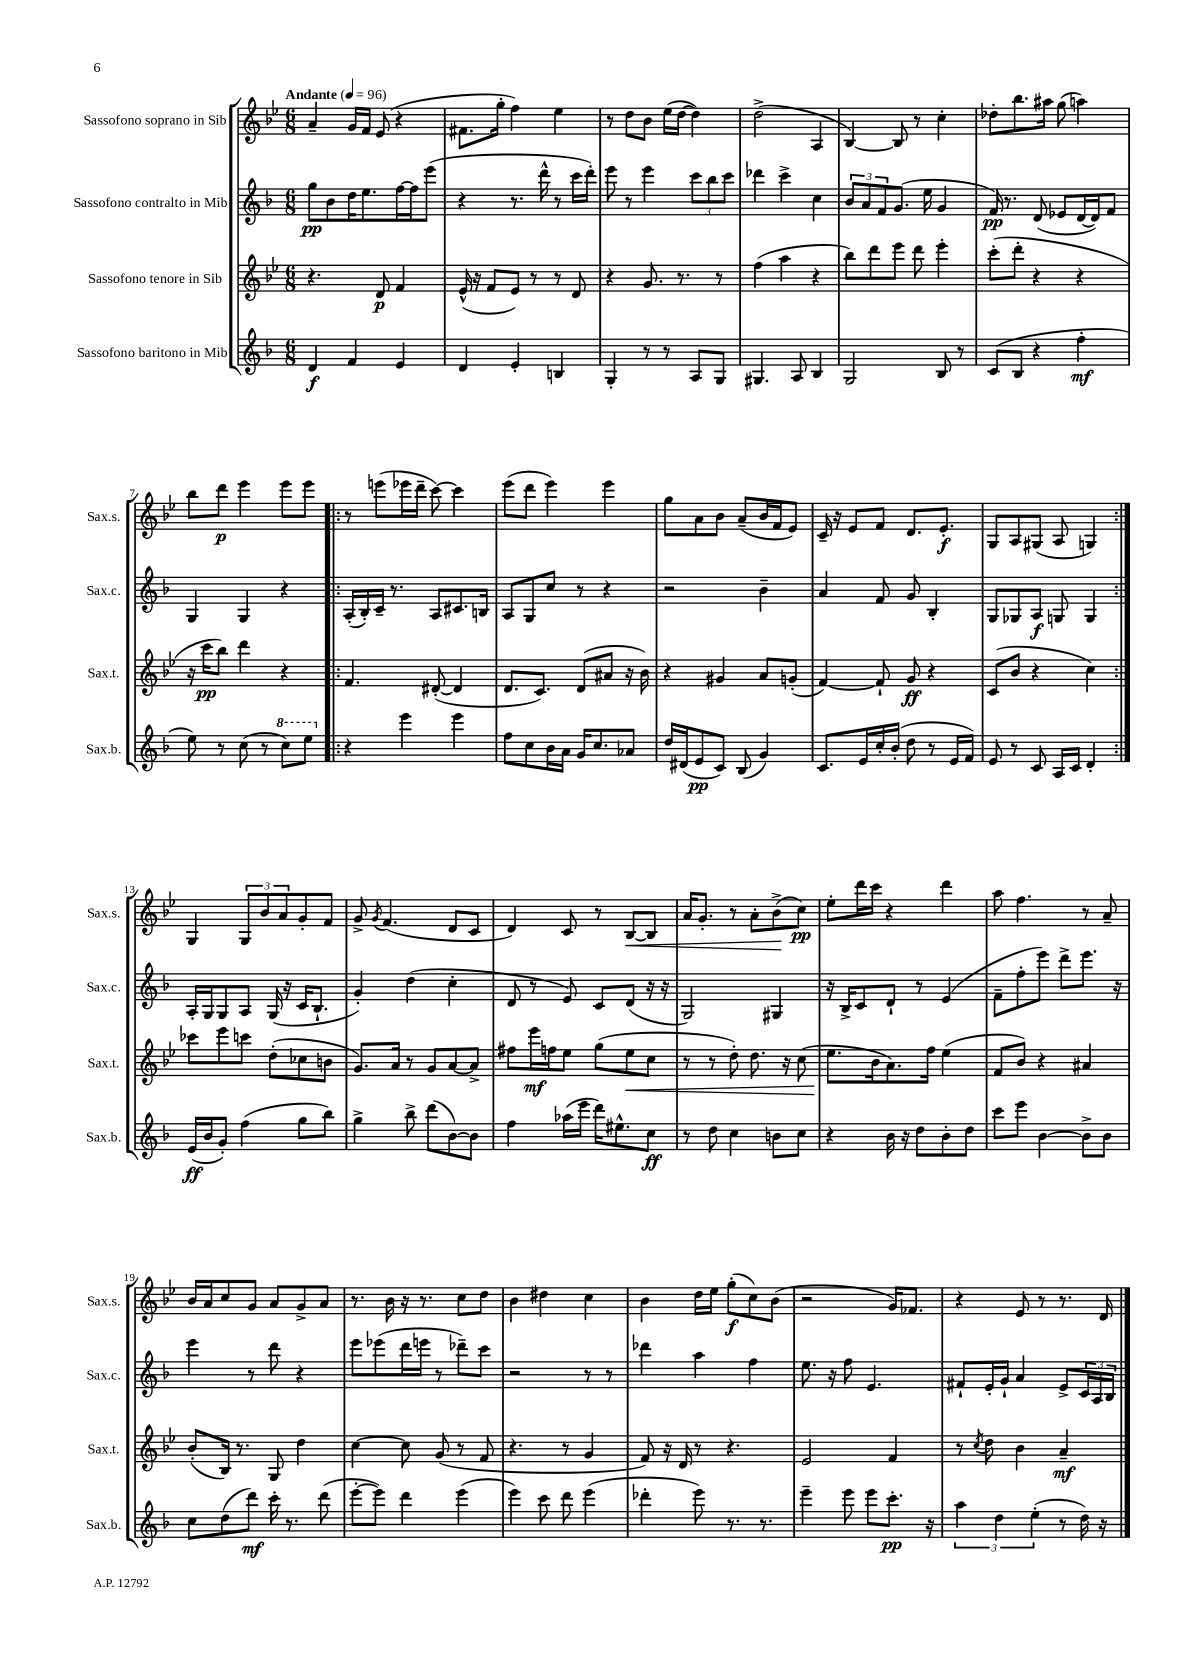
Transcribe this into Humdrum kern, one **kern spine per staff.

**kern	**dynam	**kern	**dynam	**kern	**dynam	**kern	**dynam
*part4	*part4	*part3	*part3	*part2	*part2	*part1	*part1
*staff4	*staff4	*staff3	*staff3	*staff2	*staff2	*staff1	*staff1
*I"Sassofono baritono in Mib	*	*I"Sassofono tenore in Sib	*	*I"Sassofono contralto in Mib	*	*I"Sassofono soprano in Sib	*
*I'Sax.b.	*	*I'Sax.t.	*	*I'Sax.c.	*	*I'Sax.s.	*
*clefG2	*	*clefG2	*	*clefG2	*	*clefG2	*
*k[b-]	*	*k[b-e-]	*	*k[b-]	*	*k[b-e-]	*
*M6/8	*	*M6/8	*	*M6/8	*	*M6/8	*
*MM96	*	*MM96	*	*MM96	*	*MM96	*
=1	=1	=1	=1	=1	=1	=1	=1
!	!	!	!	!	!	!LO:TX:a:B:t=Andante	!
4d/	f	4.r	.	8gg\L	pp	4a~/	.
.	.	.	.	8b-\	.	.	.
4f/	.	.	.	16dd\K	.	16g/LL	.
.	.	.	.	8.ee\	.	16f/JJ	.
.	.	8d/	p	.	.	(8e-/	.
4e/	.	4f/	.	[16ff\L	.	4r	.
.	.	.	.	16ff\J]	.	.	.
.	.	.	.	(8eee\J	.	.	.
=2	=2	=2	=2	=2	=2	=2	=2
4d/	.	(16e-^^/	.	4r	.	8.f#X\L	.
.	.	16r	.	.	.	.	.
.	.	8f/L	.	.	.	.	.
.	.	.	.	.	.	16gg'\Jk	.
4e'/	.	8e-/J)	.	8.r	.	4ff\)	.
.	.	8r	.	.	.	.	.
.	.	.	.	16ddd^^\	.	.	.
4Bn/	.	8r	.	8r	.	4ee-\	.
.	.	8d/	.	16ccc\LL	.	.	.
.	.	.	.	16ddd'\JJ)	.	.	.
=3	=3	=3	=3	=3	=3	=3	=3
4G'/	.	4r	.	8eee\	.	8r	.
.	.	.	.	8r	.	8dd\L	.
8r	.	8.g/	.	4eee\	.	8b-\J	.
8r	.	.	.	.	.	(16ee-\LL	.
.	.	8.r	.	.	.	[16dd\JJ	.
8A/L	.	.	.	12ccc\L	.	4dd\])	.
.	.	.	.	12bb-\	.	.	.
8G/J	.	8r	.	.	.	.	.
.	.	.	.	12ccc\J	.	.	.
=4	=4	=4	=4	=4	=4	=4	=4
4.G#X/	.	(4ff\	.	4ddd-X\	.	(2dd^\	.
.	.	4aa\	.	4ccc^\	.	.	.
8A/	.	.	.	.	.	.	.
4B-/	.	4r	.	4cc\	.	4A/	.
=5	=5	=5	=5	=5	=5	=5	=5
2G/	.	8bb-\L)	.	12b-/L	.	[4B-/)	.
.	.	.	.	12a/	.	.	.
.	.	8ddd\	.	.	.	.	.
.	.	.	.	12f/	.	.	.
.	.	8eee-\J	.	(8.g/J	.	8B-/]	.
.	.	8ddd\	.	.	.	8r	.
.	.	.	.	16ee\	.	.	.
8B-/	.	4eee-'\	.	4g/	.	4cc'\	.
8r	.	.	.	.	.	.	.
=6	=6	=6	=6	=6	=6	=6	=6
(8c/L	.	(8ccc'\L	.	16f/)	pp	8dd-X'\L	.
.	.	.	.	8.r	.	.	.
8B-/J	.	8ddd'\J	.	.	.	8.bb-\	.
4r	.	4r	.	(8d/	.	.	.
.	.	.	.	.	.	16aa#X\Jk	.
.	.	.	.	8e-X/L	.	(8gg\	.
4ff'\	mf	4r	.	[16d/L	.	4aan\)	.
.	.	.	.	16d/J])	.	.	.
.	.	.	.	8f/J	.	.	.
!!LO:LB:g=z
=7	=7	=7	=7	=7	=7	=7	=7
8ee\)	.	16r	.	4G/	.	8bb-\L	.
.	.	16ccc\KL	pp	.	.	.	.
8r	.	8bb-\J)	.	.	.	8ddd\J	p
(8cc\	.	4ddd\	.	4G/	.	4eee-\	.
8r	.	.	.	.	.	.	.
*8va	*	*	*	*	*	*	*
8ccc\L)	.	4r	.	4r	.	8eee-\L	.
8eee\J	.	.	.	.	.	8eee-\J	.
=8!|:	=8!|:	=8!|:	=8!|:	=8!|:	=8!|:	=8!|:	=8!|:
*X8va	*	*	*	*	*	*	*
4r	.	4.f/	.	(16A'/LL	.	8r	.
.	.	.	.	16B-'/)	.	.	.
.	.	.	.	16c~/JJ	.	(8eeen\L	.
.	.	.	.	8.r	.	.	.
4eee\	.	.	.	.	.	16eee-X\L	.
.	.	.	.	.	.	16ddd~\JJ	.
.	.	([8d#X'/	.	8A/L	.	[8ccc\)	.
4eee\	.	4d#/]	.	8.c#X/	.	4ccc\]	.
.	.	.	.	16Bn/Jk	.	.	.
=9	=9	=9	=9	=9	=9	=9	=9
8ff\L	.	8.d/L	.	8A/L	.	(8eee-\L	.
8cc\	.	.	.	8G/	.	8ddd\J	.
.	.	8.c/J)	.	.	.	.	.
16b-\L	.	.	.	8cc/J	.	4eee-\)	.
16a\JJ	.	.	.	.	.	.	.
16g/KL	.	(8d/L	.	8r	.	.	.
8.cc/	.	.	.	.	.	.	.
.	.	8a#X/J	.	4r	.	4eee-\	.
8a-X/J	.	16r	.	.	.	.	.
.	.	16b-\)	.	.	.	.	.
=10	=10	=10	=10	=10	=10	=10	=10
16dd/LL	.	4r	.	2r	.	8gg\L	.
(16d#X/J	.	.	.	.	.	.	.
8e/	pp	.	.	.	.	8a\	.
8c/J)	.	4g#X/	.	.	.	8b-\J	.
(8B-/	.	.	.	.	.	(8a~/L	.
4g/)	.	8a/L	.	4b-~\	.	16b-/L	.
.	.	.	.	.	.	16f/J	.
.	.	(8gn'/J	.	.	.	8e-/J)	.
=11	=11	=11	=11	=11	=11	=11	=11
8.c/L	.	[4f/)	.	4a/	.	16c~/	.
.	.	.	.	.	.	16r	.
.	.	.	.	.	.	8e-/L	.
16e/L	.	.	.	.	.	.	.
16cc'/	.	8f`/]	.	8f/	.	8f/J	.
(16b-'/JJ	.	.	.	.	.	.	.
8dd\	.	8g/	ff	8g/	.	8.d/L	.
8r	.	4r	.	4B-'/	.	.	.
.	.	.	.	.	.	8.e-'/J	f
16e/LL	.	.	.	.	.	.	.
16f/JJ)	.	.	.	.	.	.	.
=12	=12	=12	=12	=12	=12	=12	=12
8e/	.	(8c/L	.	8G/L	.	8G/L	.
8r	.	8b-/J	.	8G-X/	.	8A/	.
8c/	.	4r	.	8A/J	f	(8G#X/J	.
16A/LL	.	.	.	8Gn/	.	8A/	.
16c/JJ	.	.	.	.	.	.	.
4d'/	.	4cc\)	.	4G/	.	4Gn/)	.
!!LO:LB:g=z
=13:|!	=13:|!	=13:|!	=13:|!	=13:|!	=13:|!	=13:|!	=13:|!
(16e/LL	ff	8ccc-X\L	.	16A'/LL	.	4G/	.
16b-/J	.	.	.	16G/J	.	.	.
8g'/J)	.	8eee-\	.	8G/	.	.	.
(4ff\	.	8cccn\J	.	8A/J	.	12G/L	.
.	.	.	.	.	.	12b-/	.
.	.	(8dd'\L	.	(16G/	.	.	.
.	.	.	.	.	.	12a/	.
.	.	.	.	16r	.	.	.
8gg\L	.	8cc-X\	.	16c/KL	.	8g'/	.
.	.	.	.	8.B-`/J	.	.	.
8bb-\J)	.	8bn\J	.	.	.	8f/J	.
=14	=14	=14	=14	=14	=14	=14	=14
4gg^\	.	8.g/L)	.	4g'/)	.	8g^/	.
.	.	.	.	.	.	8qg/	.
.	.	.	.	.	.	(4.f/	.
.	.	16a/Jk	.	.	.	.	.
8bb-^\	.	8r	.	(4dd\	.	.	.
(8ddd\L	.	8g/L	.	.	.	.	.
[8b-\)	.	[8a/	.	4cc'\	.	8d/L	.
8b-\J]	.	8a^/J]	.	.	.	8c/J	.
=15	=15	=15	=15	=15	=15	=15	=15
4ff\	.	8ff#X\L	.	8d/	.	4d/)	.
.	.	16eee-\L	mf	8r	.	.	.
.	.	16ffn\J	.	.	.	.	.
(16aa-X\LL	.	8ee-\J	.	8e/)	.	8c/	.
16eee\JJ	.	.	.	.	.	.	.
16ddd\KL)	.	(8gg\L	.	8c/L	.	8r	.
8.ee#X^^\	.	.	.	.	.	.	.
!	!	!	!LO:HP:b	!	!	!	!LO:HP:b
.	.	8ee-\	<	(8d/J	.	[8B-/L	<
8cc\J	ff	8cc\J	.	16r	.	8B-/J]	.
.	.	.	.	16r	.	.	.
=16	=16	=16	=16	=16	=16	=16	=16
8r	.	8r	.	2G/)	.	16a/KL	.
.	.	.	.	.	.	8.g'/J	.
8dd\	.	8r	.	.	.	.	.
4cc\	.	8dd'\)	.	.	.	8r	.
.	.	8.dd\	.	.	.	8a'\L	.
8bn\L	.	.	.	4G#X/	.	(8b-^\	.
.	.	16r	.	.	.	.	.
8cc\J	.	(8cc\	.	.	.	8cc\J)	[ pp
=17	=17	=17	=17	=17	=17	=17	=17
4r	.	8.ee-\L	.	16r	.	8ee-'\L	.
.	.	.	.	16B-^/KL	.	.	.
.	.	.	.	8c/	.	16ddd\L	.
.	.	16b-\k	[	.	.	16ccc\JJ	.
16b-\	.	8.a\)	.	8d`/J	.	4r	.
16r	.	.	.	.	.	.	.
8dd\L	.	.	.	8r	.	.	.
.	.	16ff\Jk	.	.	.	.	.
8b-'\	.	(4ee-\	.	(4e/	.	4ddd\	.
8dd\J	.	.	.	.	.	.	.
=18	=18	=18	=18	=18	=18	=18	=18
8ccc\L	.	8f/L	.	8f~\L	.	8aa\	.
8eee\J	.	8b-/J)	.	8ff'\	.	4.ff\	.
[4b-\	.	4r	.	8eee\J)	.	.	.
.	.	.	.	8ddd^\L	.	.	.
8b-^\L]	.	4a#X/	.	8.eee\J	.	8r	.
8b-\J	.	.	.	.	.	8a~/	.
.	.	.	.	16r	.	.	.
!!LO:LB:g=z
=19	=19	=19	=19	=19	=19	=19	=19
8cc\L	.	(8b-'/L	.	4eee\	.	16b-/LL	.
.	.	.	.	.	.	16a/J	.
(8dd\	.	16B-/Jk)	.	.	.	8cc/	.
.	.	8.r	.	.	.	.	.
8ddd\J)	mf	.	.	8r	.	8g/J	.
16ccc'\	.	8G/	.	8ddd\	.	8a/L	.
8.r	.	.	.	.	.	.	.
.	.	4dd\	.	4r	.	8g^/	.
(8ddd\	.	.	.	.	.	8a/J	.
=20	=20	=20	=20	=20	=20	=20	=20
[8eee'\L	.	[4cc\	.	8eee\L	.	8.r	.
8eee\J])	.	.	.	(8eee-X\	.	.	.
.	.	.	.	.	.	16b-\	.
4ddd\	.	8cc\]	.	16ddd\L	.	16r	.
.	.	.	.	16eeen\JJ	.	8.r	.
.	.	(8g/	.	8r	.	.	.
(4eee\	.	8r	.	8ddd-X~\L)	.	8cc\L	.
.	.	8f/	.	8ccc\J	.	8dd\J	.
=21	=21	=21	=21	=21	=21	=21	=21
4eee\)	.	4.r	.	2r	.	4b-\	.
8ccc\	.	.	.	.	.	4dd#X\	.
8ddd\	.	8r	.	.	.	.	.
(4eee\	.	4g/	.	8r	.	4cc\	.
.	.	.	.	8r	.	.	.
=22	=22	=22	=22	=22	=22	=22	=22
4ddd-X'\	.	8f/)	.	4ddd-X\	.	4b-\	.
.	.	16r	.	.	.	.	.
.	.	16d/	.	.	.	.	.
8eee\)	.	8r	.	4aa\	.	16dd\LL	.
.	.	.	.	.	.	16ee-\JJ	.
8.r	.	4.r	.	.	.	(8gg'\L	f
.	.	.	.	4ff\	.	8cc\)	.
8.r	.	.	.	.	.	.	.
.	.	.	.	.	.	(8b-\J	.
=23	=23	=23	=23	=23	=23	=23	=23
4eee~\	.	2e-/	.	8.ee\	.	2r	.
.	.	.	.	16r	.	.	.
8eee\	.	.	.	8ff\	.	.	.
8eee\L	.	.	.	4.e/	.	.	.
8.ccc'\J	pp	4f/	.	.	.	16g/KL)	.
.	.	.	.	.	.	8.f-X/J	.
16r	.	.	.	.	.	.	.
=24	=24	=24	=24	=24	=24	=24	=24
6aa\	.	8r	.	8f#X`/L	.	4r	.
.	.	8qcc/	.	.	.	.	.
.	.	8dd\	.	16e'/L	.	.	.
6dd\	.	.	.	.	.	.	.
.	.	.	.	16g`/JJ	.	.	.
.	.	4b-\	.	4a/	.	8e-/	.
(6ee'\	.	.	.	.	.	.	.
.	.	.	.	.	.	8r	.
8r	.	4a~/	mf	8e^/L	.	8.r	.
16dd\)	.	.	.	24c/L	.	.	.
.	.	.	.	24A/	.	.	.
16r	.	.	.	.	.	16d/	.
.	.	.	.	24B-/JJ	.	.	.
==	==	==	==	==	==	==	==
*-	*-	*-	*-	*-	*-	*-	*-
